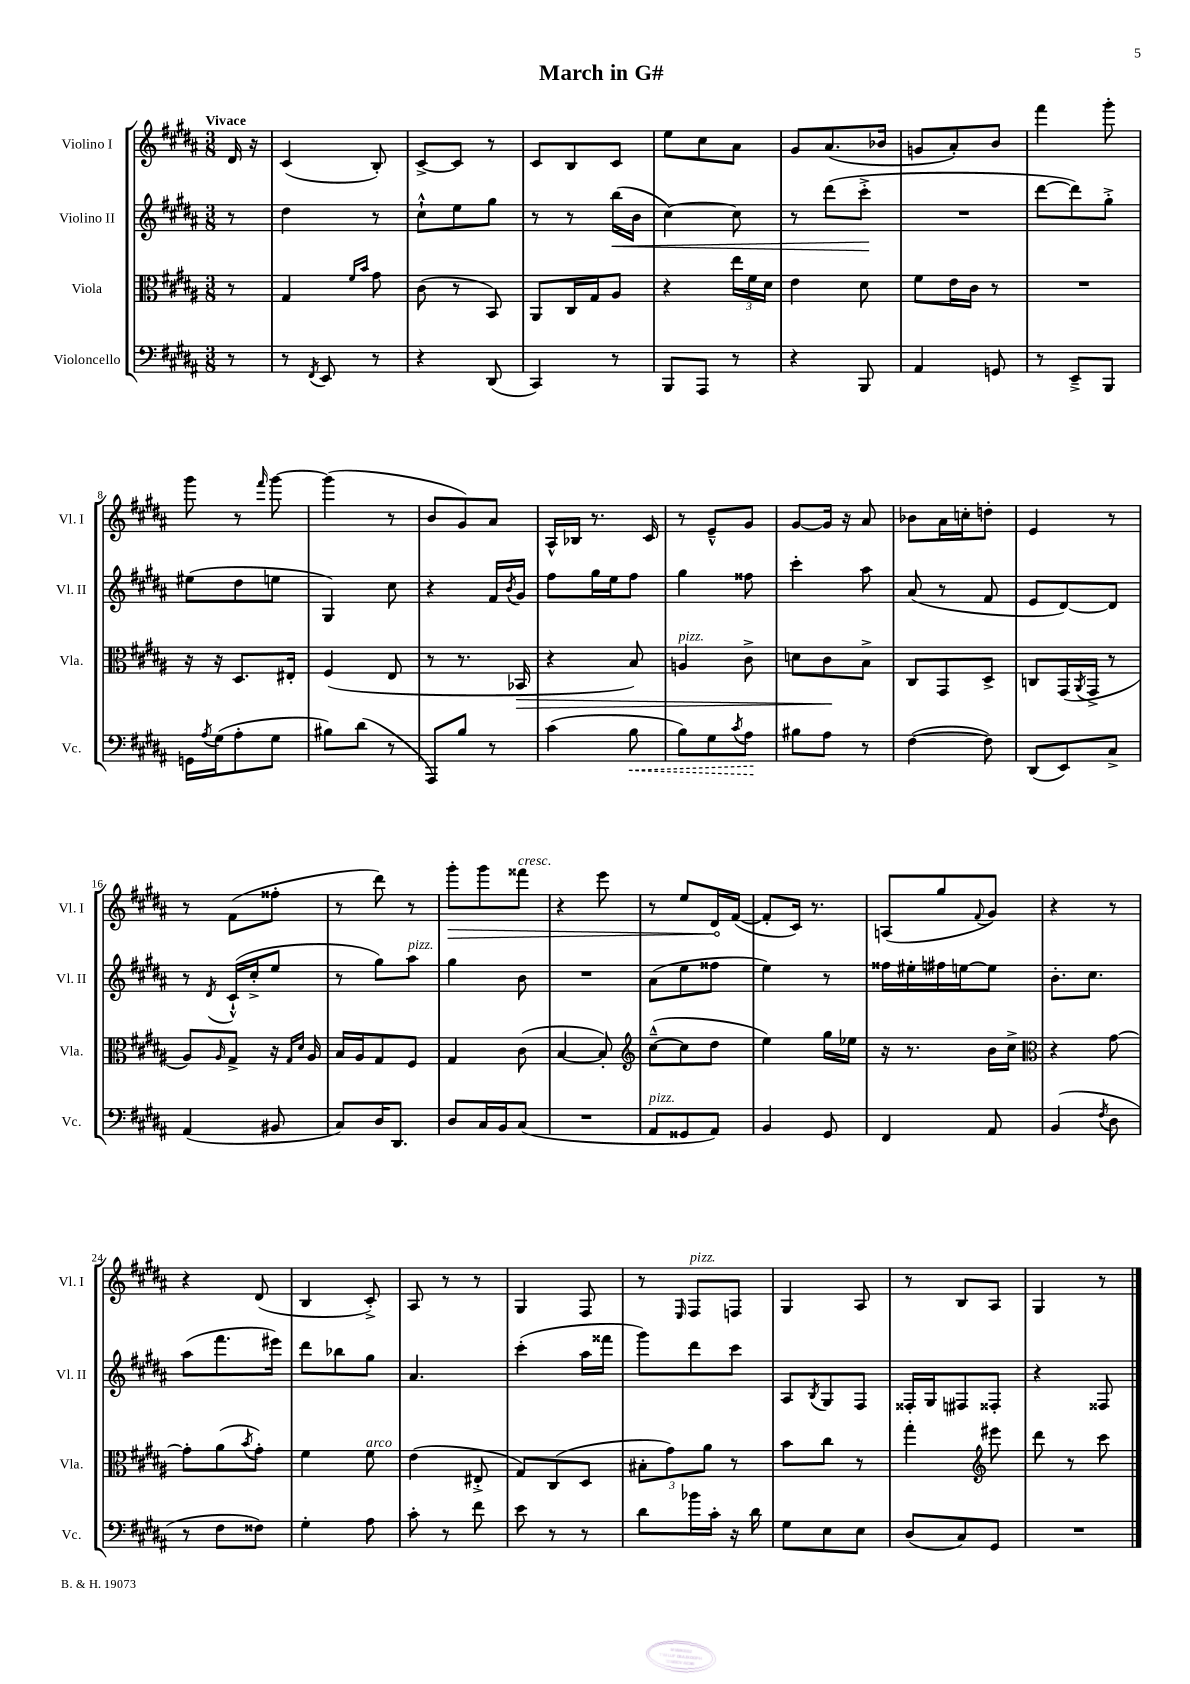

**kern	**kern	**kern	**kern
*staff4	*staff3	*staff2	*staff1
*clefF4	*clefC3	*clefG2	*clefG2
*k[f#c#g#d#a#]	*k[f#c#g#d#a#]	*k[f#c#g#d#a#]	*k[f#c#g#d#a#]
*M3/8	*M3/8	*M3/8	*M3/8
8r	8r	8r	16d#
.	.	.	16r
=	=	=	=
8r	4G#	4dd#	(4c#
8qFF#	.	.	.
8EE	.	.	.
.	16qqf#	.	.
.	16qqb	.	.
8r	8g#	8r	8B')
=	=	=	=
4r	(8c#	8cc#`^^	[8c#^
.	8r	8ee	8c#]
(8DD#	8BB)	8gg#	8r
=	=	=	=
4CC#)	8AA#	8r	8c#
.	16C#	8r	8B
.	16G#	.	.
8r	8A#	(16bb	8c#
.	.	16b	.
=	=	=	=
8BBB	4r	[4cc#)	8ee
8AAA#	.	.	8cc#
8r	24ee	8cc#]	8a#
.	24f#	.	.
.	24d#	.	.
=	=	=	=
4r	4e	8r	8g#
.	.	(8ddd#	(8.a#
8BBB	8d#	8ccc#'^	.
.	.	.	16b-
=	=	=	=
4AA#	8f#	4.r	8g
.	16e	.	8a#')
.	16c#	.	.
8GG	8r	.	8b
=	=	=	=
8r	4.r	[8ddd#	4fff#
8EE~^	.	8ddd#])	.
8BBB	.	8gg#'^	8ggg#'
=	=	=	=
16GG	16r	(8ee#	8ggg#
8qA#	.	.	.
(16G#	16r	.	.
8A#'	8.D#	8dd#	8r
.	.	.	16qqfff#
8G#	.	8ee	[8ggg#
.	16E#'	.	.
=	=	=	=
8B#)	(4F#	4G#)	(4ggg#]
(8d#	.	.	.
8r	8E	8cc#	8r
=	=	=	=
8AAA#)	8r	4r	8b
8B	8.r	.	8g#)
8r	.	16f#	8a#
.	.	8qb	.
.	16BB-	16g#	.
=	=	=	=
(4c#	4r	8ff#	16A#^^
.	.	.	16B-
.	.	16gg#	8.r
.	.	16ee	.
8B	8B)	8ff#	.
.	.	.	16c#
=	=	=	=
8B)	4A	4gg#	8r
8G#	.	.	8e~^^
8qc#	.	.	.
8A#	8c#^	8ff##	8g#
=	=	=	=
8B#	8d	4ccc#'	[8g#
8A#	8c#	.	16g#]
.	.	.	16r
8r	8B^	8aa#	8a#
=	=	=	=
([4F#	8C#	(8a#	8b-
.	8GG#	8r	16a#
.	.	.	16cc'
8F#])	8D#^	8f#	8dd'
=	=	=	=
(8DD#	8C	8e	4e
8EE)	(16GG#	[8d#)	.
.	8qAA#	.	.
.	16GG#^	.	.
8C#^	8r	8d#]	8r
=	=	=	=
(4AA#	8A#)	8r	8r
.	16qqA#	8qd#	.
.	8G#^	(16c#`^^	(8f#
.	.	16cc#'^	.
8BB#	16r	8ee	8ff##'
.	16qqG#	.	.
.	16qqd#	.	.
.	16A#	.	.
=	=	=	=
8C#)	16B	8r	8r
.	16A#	.	.
16D#	8G#	8gg#)	8ddd#)
8.DD#	.	.	.
.	8F#	8aa#	8r
=	=	=	=
8D#	4G#	4gg#	8ggg#'
16C#	.	.	8ggg#
16BB	.	.	.
(8C#	(8c#	8b	8fff##
=	=	=	=
4.r	[4B	4.r	4r
.	8B'])	.	8eee
=	=	=	=
*	*clefG2	*	*
8AA#	([8cc#~^^	(8a#	8r
8GG##	8cc#]	8ee	8ee
8AA#)	8dd#	8ff##	16d#
.	.	.	([16f#
=	=	=	=
4BB	4ee)	4ee)	8f#']
.	.	.	16c#)
.	.	.	8.r
8GG#	16gg#	8r	.
.	16ee-	.	.
=	=	=	=
4FF#	16r	16ff##	(8A
.	8.r	16ee#'	.
.	.	16ff#	8gg#
.	.	[16ee	.
.	.	.	8qqf#
8AA#	16b	8ee]	8g#)
.	16cc#^	.	.
=	=	=	=
*	*clefC3	*	*
(4BB	4r	8.b'	4r
.	.	8.cc#	.
8qF#	.	.	.
8D#	[8g#	.	8r
=	=	=	=
8r	8g#']	(8aa#	4r
8F#	(8a#	8.fff#	.
.	8qb	.	.
8F##)	8g#')	.	(8d#
.	.	16eee#)	.
=	=	=	=
4G#'	4f#	8ddd#	4B
.	.	8bb-	.
8A#	8f#	8gg#	8c#'^)
=	=	=	=
8c#'	(4e	4.a#	8A#
8r	.	.	8r
8f#	8E#'^	.	8r
=	=	=	=
8e	8G#)	(4ccc#'	4G#
8r	(8C#	.	.
8r	8D#	16aa#	8F#
.	.	16fff##	.
=	=	=	=
8d#	12B#'	8ggg#)	8r
.	12g#)	.	.
.	.	.	16qqE
16b-	.	8ddd#	8F#
.	12a#	.	.
16c#'	.	.	.
16r	8r	8ccc#	8F
16d#	.	.	.
=	=	=	=
8G#	8b	8A#	4G#
.	.	8qB	.
8E	8cc#	8G#	.
8E	8r	8F#	8A#
=	=	=	=
(8D#	4gg#'	16F##'	8r
.	.	16G#	.
8C#)	.	8F#	8B
*	*clefG2	*	*
8GG#	8eee#	8F##'	8A#
=	=	=	=
4.r	8ddd#	4r	4G#
.	8r	.	.
.	8ccc#	8F##	8r
==	==	==	==
*-	*-	*-	*-
